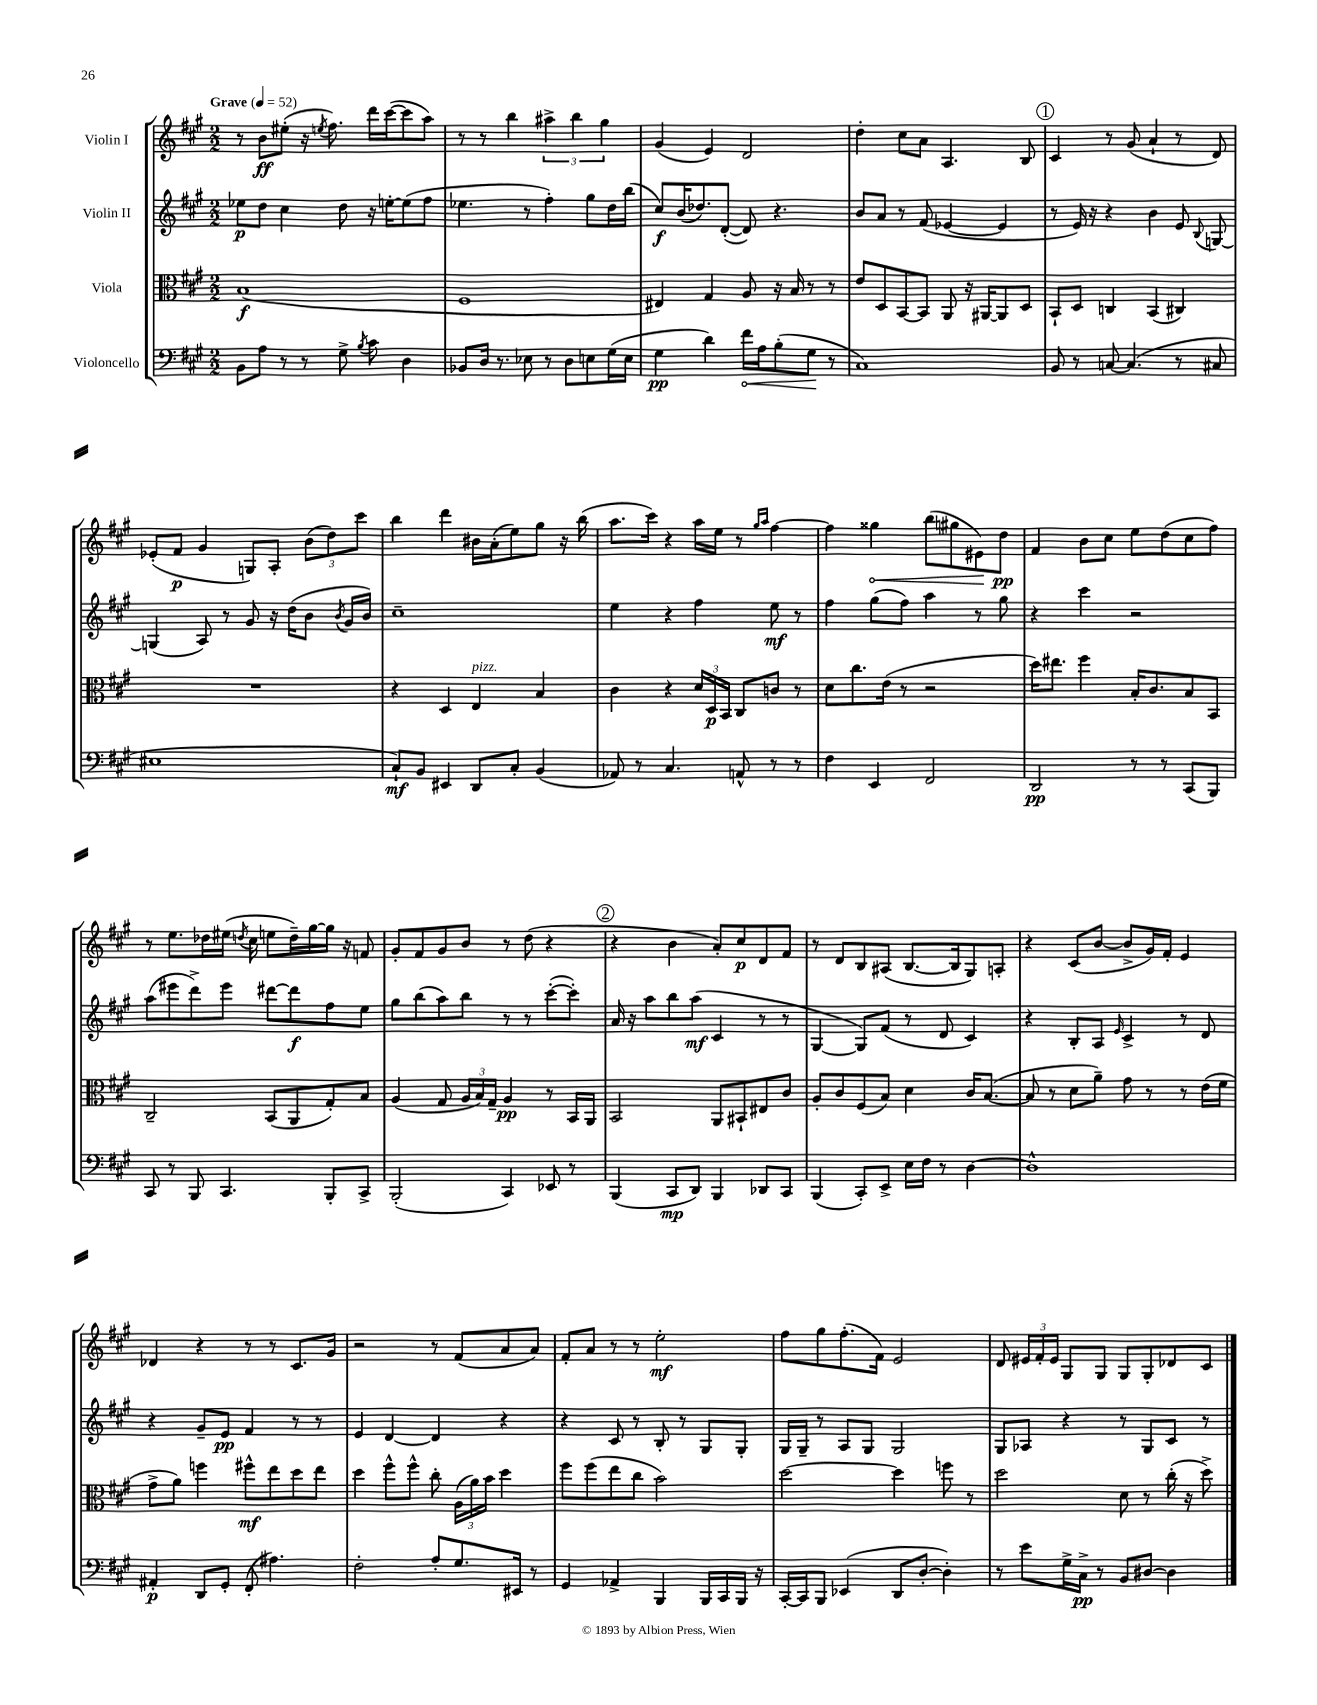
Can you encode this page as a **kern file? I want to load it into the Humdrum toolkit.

**kern	**kern	**kern	**kern
*staff4	*staff3	*staff2	*staff1
*clefF4	*clefC3	*clefG2	*clefG2
*k[f#c#g#]	*k[f#c#g#]	*k[f#c#g#]	*k[f#c#g#]
*M2/2	*M2/2	*M2/2	*M2/2
*MM52	*MM52	*MM52	*MM52
8BB	(1B	8ee-	8r
8A	.	8dd	8b
8r	.	4cc#	(8ee#'
8r	.	.	16r
.	.	.	8qee
.	.	.	8.ff#)
8G#^	.	8dd	.
8qB	.	.	.
8c#	.	16r	16ddd
.	.	[16ee'	([16ccc#
4D	.	(8ee]	8ccc#]
.	.	8ff#	8aa)
=	=	=	=
8BB-	1F#	4.ee-	8r
16D	.	.	8r
8.r	.	.	.
.	.	.	4bb
8E-	.	8r	.
8r	.	4ff#')	6aa#^
8D	.	.	.
.	.	.	6bb
8E	.	8gg#	.
.	.	.	6gg#
(16G#	.	16dd	.
16E	.	(16bb	.
=	=	=	=
4G#	4E#)	8cc#)	(4g#
.	.	(16b	.
.	.	8.dd-)	.
4d)	4G#	.	4e)
.	.	([8d'	.
16f#	8A	8d])	2d
16A	.	.	.
(8B'	16r	4.r	.
.	16B	.	.
8G#	8r	.	.
8r	8r	.	.
=	=	=	=
1C#)	8e	8b	4dd'
.	8D	8a	.
.	[8BB	8r	8cc#
.	8BB]	(8f#	8a
.	8AA	[4e-	4.A
.	16r	.	.
.	[16AA#	.	.
.	8AA#]	4e-]	.
.	8D	.	8B
=	=	=	=
8BB	8BB`	8r	4c#
8r	8D	16e)	.
.	.	16r	.
[8C	4C	4r	8r
(4.C]	.	.	(8g#
.	(4BB	4b	4a`
8r	4C#)	8e	8r
.	.	8qqB	.
8C#	.	[8G	8d)
=	=	=	=
1E#	1r	(4G]	(8e-'
.	.	.	8f#
.	.	8A)	4g#
.	.	8r	.
.	.	8g#	8G)
.	.	16r	8A'
.	.	(16dd	.
.	.	8b	(12b
.	.	.	12dd)
.	.	8qb	.
.	.	16g#	.
.	.	.	12ccc#
.	.	16b)	.
=	=	=	=
8C#`)	4r	1cc#~	4bb
8BB	.	.	.
4EE#	4D	.	4ddd
8DD	4E	.	16b#
.	.	.	(16a'
8C#'	.	.	8ee)
(4BB	4B	.	8gg#
.	.	.	16r
.	.	.	(16bb
=	=	=	=
8AA-)	4c#	4ee	8.aa
8r	.	.	.
.	.	.	16ccc#)
4.C#	4r	4r	4r
.	24d	4ff#	16aa
.	24D	.	.
.	.	.	16ee
.	24BB	.	.
8AA^^	8C#	.	8r
.	.	.	16qqgg#
.	.	.	16qqaa
8r	8c	8ee	[4ff#
8r	8r	8r	.
=	=	=	=
4F#	8d	4ff#	4ff#]
.	8.cc#	.	.
4EE	.	(8gg#	4gg##
.	(16e	.	.
.	8r	8ff#)	.
2FF#	2r	4aa	(8bb
.	.	.	8gg#
.	.	8r	8e#)
.	.	8gg#	8dd
=	=	=	=
2DD	16dd)	4r	4f#
.	8.ee#	.	.
.	4ff#	4ccc#	8b
.	.	.	8cc#
8r	16B'	2r	8ee
.	8.c#	.	.
8r	.	.	(8dd
(8CC#	8B	.	8cc#
8BBB)	8BB	.	8ff#)
=	=	=	=
8CC#	2C#~	(8aa	8r
8r	.	8eee#	8.ee
8BBB	.	8ddd^)	.
.	.	.	16dd-
4.CC#	.	8eee#	(16ee#
.	.	.	8qdd
.	.	.	16cc#
.	(8BB	[8ddd#	8ee
.	8AA	8ddd#]	16dd~)
.	.	.	[16gg#
8BBB'	8G#')	8ff#	16gg#]
.	.	.	16r
8CC#^	8B	8ee	8f
=	=	=	=
(2BBB'	(4A	8gg#	8g#'
.	.	(8bb	8f#
.	8G#	8aa)	8g#
.	24A	8bb	8b
.	24B)	.	.
.	24G#~	.	.
4CC#)	4A	8r	8r
.	.	8r	(8dd
8EE-	8r	([8ccc#'	4r
8r	16BB	8ccc#'])	.
.	16AA	.	.
=	=	=	=
(4BBB	2BB	16a	4r
.	.	16r	.
.	.	8aa	.
8CC#	.	8bb	4b
8DD)	.	(8aa	.
4BBB	8AA	4c#	8a')
.	8BB#`	.	8cc#
8DD-	8E#	8r	8d
8CC#	8c#	8r	8f#
=	=	=	=
(4BBB	8A'	[4G#	8r
.	8c#	.	8d
8CC#')	(8F#	8G#])	8B
8EE^	8B)	(8f#	(8A#
16E	4d	8r	[8.B
16F#	.	.	.
8r	.	8d	.
.	.	.	16B]
[4D	16c#	4c#)	8G#)
.	([8.B	.	.
.	.	.	8A'
=	=	=	=
1D^^]	8B]	4r	4r
.	8r	.	.
.	8d	8B'	(8c#
.	8a~)	8A	[8b
.	.	16qqe	.
.	8g#	4c#^	8b^]
.	8r	.	16g#)
.	.	.	16f#'
.	8r	8r	4e
.	(16e	8d	.
.	16f#	.	.
=	=	=	=
4AA#'	8g#^	4r	4d-
.	8a)	.	.
8DD	4ff	8g#~	4r
8GG#'	.	8e	.
(8FF#'	8ff#^^	4f#	8r
4.A#)	8ee	.	8r
.	8dd	8r	8.c#
.	8ee	8r	.
.	.	.	16g#
=	=	=	=
2F#'	4dd	4e	2r
.	8ff#^^	[4d	.
.	8ff#^^	.	.
8A'	8cc#'	4d]	8r
8.G#	(24A	.	(8f#
.	24a)	.	.
.	24b	.	.
.	4dd	4r	8a
16EE#	.	.	.
8r	.	.	8a)
=	=	=	=
4GG#	8ff#	4r	8f#'
.	(8ff#	.	8a
4AA-^	8ee	8c#	8r
.	8cc#	8r	8r
4BBB	2b)	8B'	2ee'
.	.	8r	.
16BBB	.	8G#	.
16CC#	.	.	.
16BBB	.	8G#'	.
16r	.	.	.
=	=	=	=
[16CC#'	[2dd	16G#	8ff#
16CC#]	.	16G#~	.
8BBB	.	8r	8gg#
(4EE-	.	8A	(8.ff#'
.	.	8G#	.
.	.	.	16f#)
8DD	4dd]	2G#	2e
[8D'	.	.	.
4D'])	8ff	.	.
.	8r	.	.
=	=	=	=
8r	2dd	8G#	8d
8e	.	8A-	24e#
.	.	.	24f#'
.	.	.	24e#
16G#^	.	4r	8G#
16C#^	.	.	.
8r	.	.	8G#
8BB	8d	8r	8G#
[8D#	8r	8G#	8G#'
4D#]	(16cc#'	8c#	8d-
.	16r	.	.
.	8dd^)	8r	8c#
==	==	==	==
*-	*-	*-	*-
